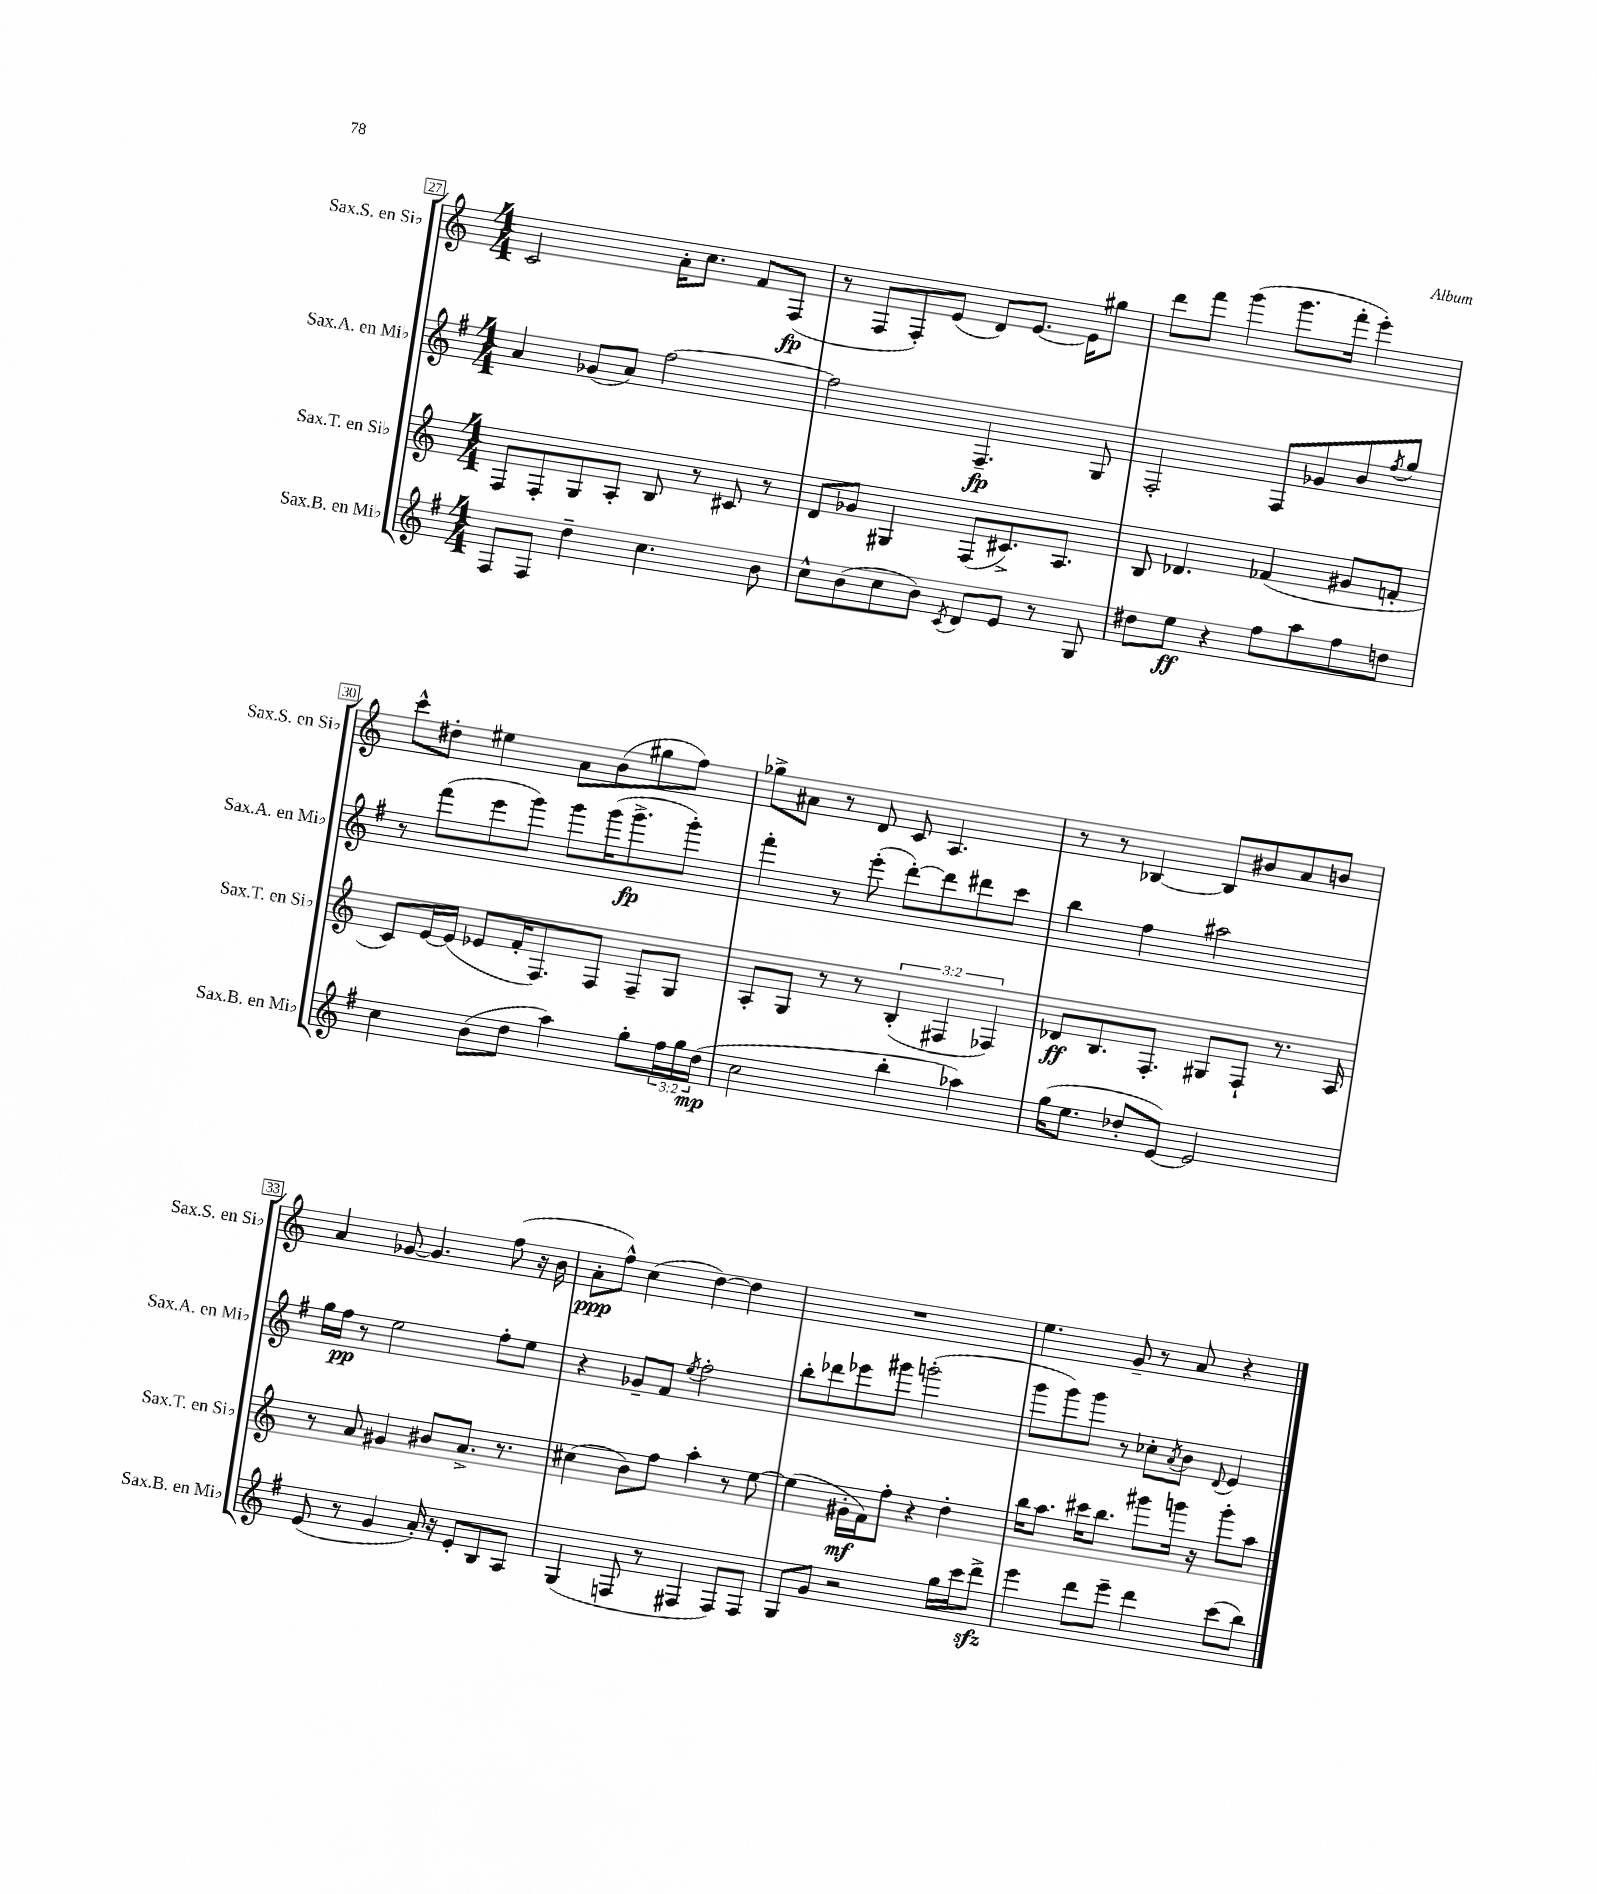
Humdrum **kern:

**kern	**kern	**kern	**kern
*staff4	*staff3	*staff2	*staff1
*clefG2	*clefG2	*clefG2	*clefG2
*k[f#]	*k[]	*k[f#]	*k[]
*M4/4	*M4/4	*M4/4	*M4/4
8F#/L	8F/L	4a/	2c/
8F#/J	8F'/	.	.
4dd~\	8G/	(8g-/L	.
.	8A'/J	8a/J)	.
4.cc\	8B/	[2ff#\	16a'\LK
.	.	.	8.cc\J
.	8r	.	.
.	8c#/	.	8f/L
8b\	8r	.	(8F/J
=	=	=	=
8cc^^\L	8d/L	2ff#\]	8r
(8b\	8g-/J	.	8F/L
8cc\	4G#/	.	8F'/)
8b\J)	.	.	(8e/J
8qc/	.	.	.
8d/L	(8F/L	4.F#~/	8d/L)
8e/J	8.c#^/)	.	[8.e/J
8r	.	.	.
.	8.A/J	.	16e\]LK
8G/	.	8G/	8gg#\J
=	=	=	=
8dd#\L	8B/	2F#'/	8ddd\L
8ee\J	4.d-/	.	8fff\J
4r	.	.	(4ggg\
8ff#\L	(4f-/	8F#/L	8.ggg\L
8aa\	.	8g-/	.
.	.	.	16fff'\Jk
8ff#\	8g#/L	8b/	4eee'\)
.	.	8qff#/	.
8dd\J	8f'/J	8gg/J	.
=	=	=	=
4cc\	8c/L)	8r	8ccc^^\L
.	[16e/L	(8fff#\L	8dd#'\J
.	(16e/]JJ	.	.
(8b\L	8e-/L	8eee\	4ee#\
8dd\J	16f'/K	8ggg\J)	.
.	8.F/)	.	.
4aa\)	.	8ggg\L	8a\L
.	8F/J	(16ggg\K	(8b\
.	.	8.ggg^\	.
8gg'\L	8F~/L	.	8gg#\
24ff#\L	8G/J	8ggg'\J)	8ff\J)
24gg\	.	.	.
(24dd\JJ	.	.	.
=	=	=	=
2cc\	8A'/L	4fff#'\	8gg-^\L
.	8G/J	.	8a#\J
.	8r	8r	8r
.	8r	(8eee'\	8d/
4bb'\	(6B'/	[8ddd'\L)	8c/
.	.	8ddd\]	4.A/
.	6F#/	.	.
4aa-\)	.	8ddd#\	.
.	6F-/)	.	.
.	.	8ccc\J	.
=	=	=	=
(16gg\LK	8d-/L	4bb\	8r
8.ee\J	.	.	.
.	8.B/	.	8r
8dd-'/L	.	4ff#\	[4B-/
.	8.F'/J	.	.
[8e/J)	.	.	.
2e/]	8G#/L	2aa#\	8B-/]L
.	8F`/J	.	8b#/
.	8.r	.	8a/
.	.	.	8b/J
.	16A/	.	.
=	=	=	=
(8e/	8r	16gg\LL	4a/
.	.	16ff#\JJ	.
8r	8a/	8r	.
4g/	4g#/	2ee\	[8g-/
.	.	.	4.g-/]
16a'/)	8b#/L	.	.
16r	.	.	.
8e'/L	8.a^/J	.	.
8B/	.	8ff#'\L	(8ff\
.	8.r	.	.
8A/J	.	8ee\J	16r
.	.	.	16b\
=	=	=	=
(4G/	(4cc#\	4r	8a'\L
.	.	.	8ff^^\J)
8F/	8b\L)	8g-~/L	(4cc\
8r	8ff\J	8f#/J	.
.	.	8qee/	.
4F#/	4aa'\	2ff#'\	[4dd\)
8F#/L)	8r	.	4dd\]
8F#/J	[8ee\	.	.
=	=	=	=
8G/L	(4ee\]	8bb'\L	1r
8g/J	.	8ddd-\	.
2r	16g#'\LL	8eee-\	.
.	16f\J)	.	.
.	8ff'\J	8ggg#\J	.
.	4r	(2ggg'\	.
16gg\LL	4dd'\	.	.
16ccc\J	.	.	.
8ddd^\J	.	.	.
=	=	=	=
4eee\	16bb\LK	8ggg\L	4.ee\
.	8.aa\J	.	.
.	.	8ggg\)	.
8ddd\L	16ccc#\LK	8ggg\J	.
.	8.bb\J	.	.
8eee~\J	.	8r	8g~/
4ddd\	8ggg#\L	8cc-'\L	8r
.	.	8qa/	.
.	16ggg\Jk	8b\J	8a/
.	16r	.	.
.	.	8qqd/	.
(8ccc\L	8ggg'\L	4e/	4r
8bb\J)	8aa\J	.	.
==	==	==	==
*-	*-	*-	*-
